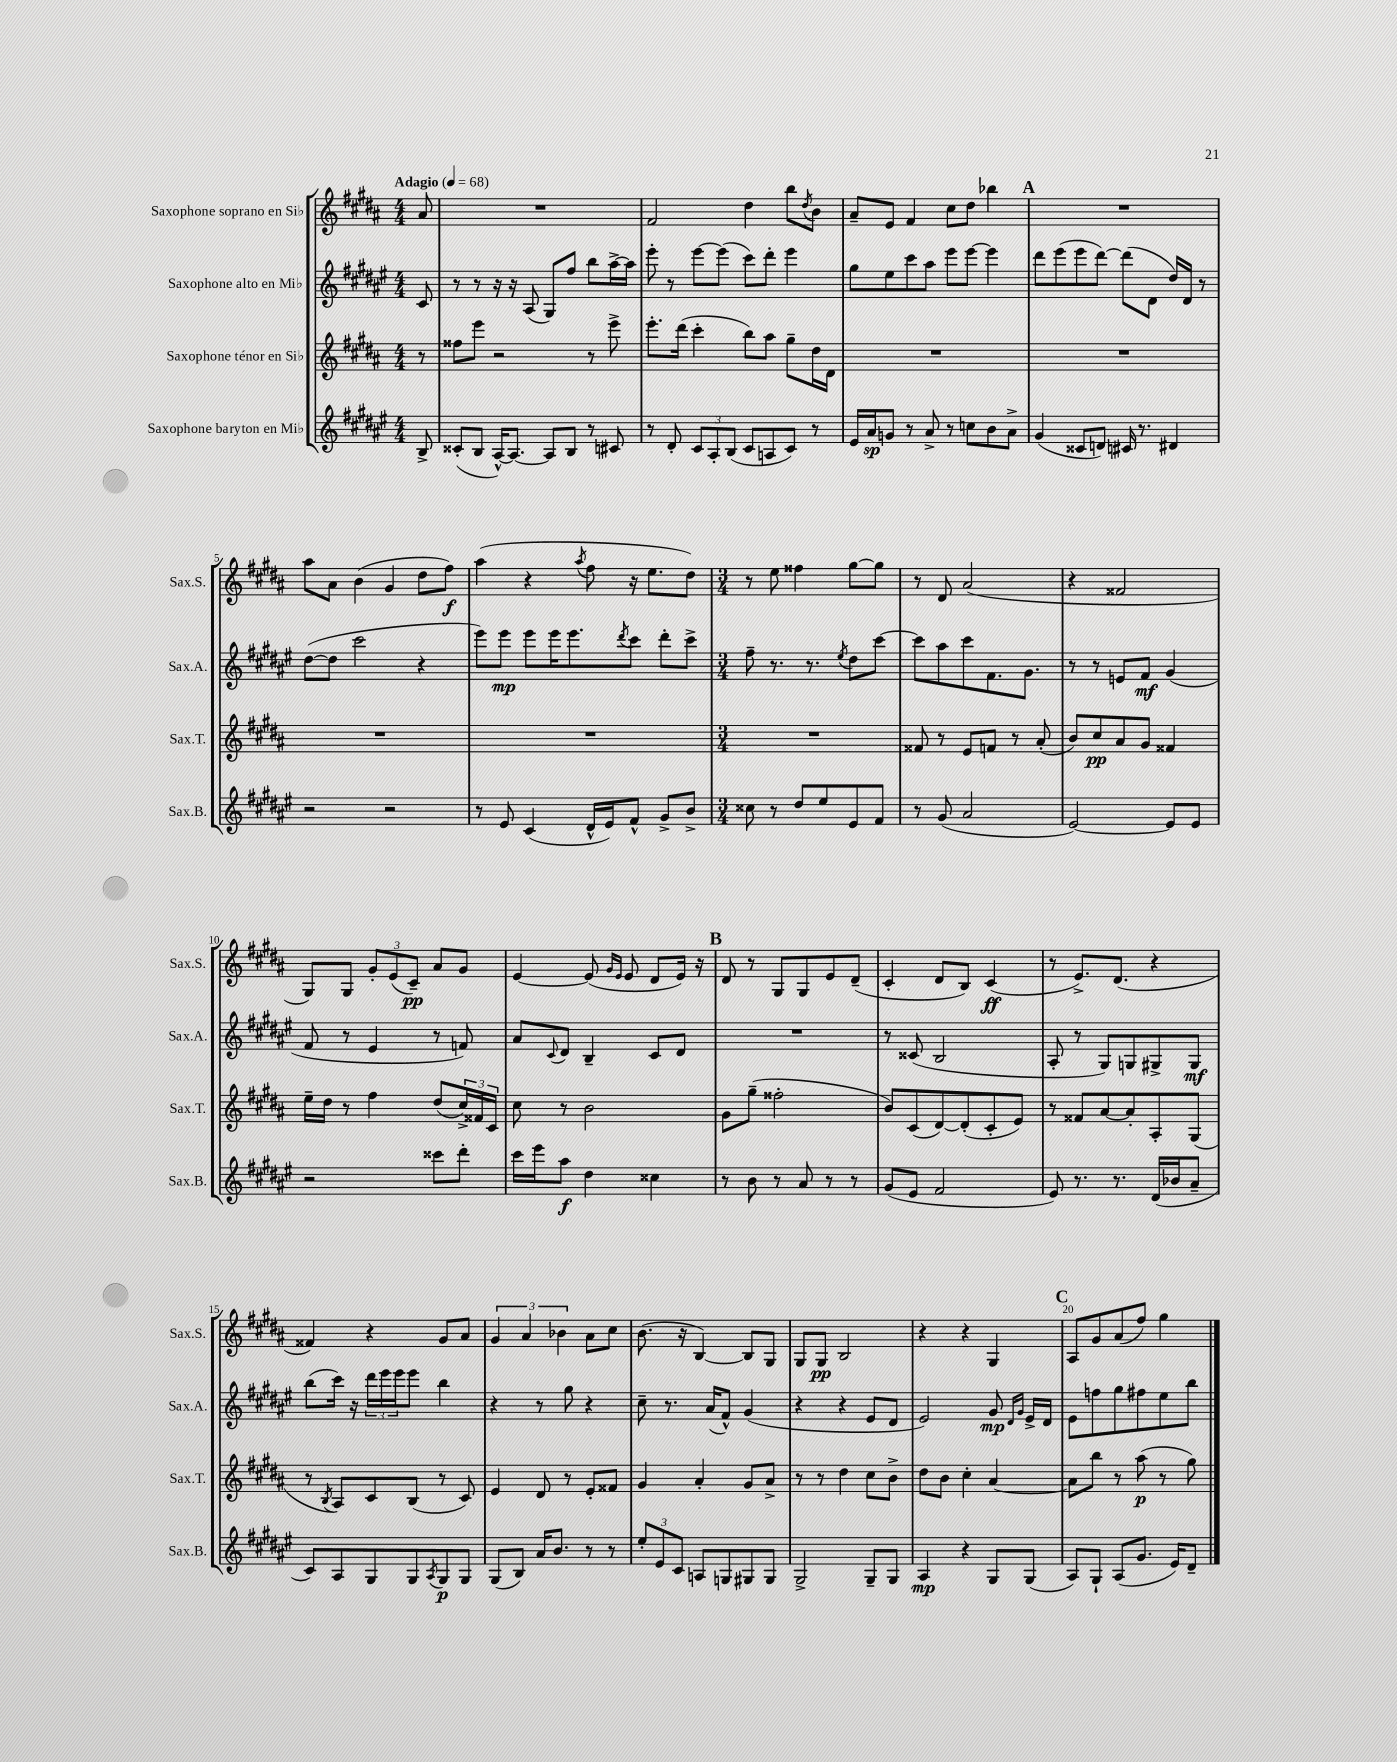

**kern	**kern	**kern	**kern
*staff4	*staff3	*staff2	*staff1
*clefG2	*clefG2	*clefG2	*clefG2
*k[f#c#g#d#a#e#]	*k[f#c#g#d#a#]	*k[f#c#g#d#a#e#]	*k[f#c#g#d#a#]
*M4/4	*M4/4	*M4/4	*M4/4
*MM68	*MM68	*MM68	*MM68
8B^	8r	8c#	8a#
=	=	=	=
(8c##'	8ff##	8r	1r
8B	8eee	8r	.
[16A#^^)	2r	16r	.
8.A#_	.	16r	.
.	.	(8A#	.
8A#]	.	8G#)	.
8B	.	8ff#	.
8r	8r	8bb	.
8c#	8eee^	[16aa#^	.
.	.	16aa#]	.
=	=	=	=
8r	8.eee'	8eee#'	2f#
8d#'	.	8r	.
.	(16ddd#	.	.
12c#	4ccc#'	[8eee#	.
12A#'	.	.	.
.	.	(8eee#]	.
(12B	.	.	.
8c#	8bb)	8ccc#)	4dd#
8A	8aa#	8ddd#'	.
8c#)	8gg#~	4eee#	8bb
.	.	.	8qdd#
8r	16dd#	.	8b
.	16d#	.	.
=	=	=	=
16e#	1r	8gg#	8a#~
16a#	.	.	.
8g	.	8ee#	8e
8r	.	8ccc#	4f#
8a#^	.	8aa#	.
8r	.	8eee#	8cc#
8cc	.	[8eee#	8dd#
8b	.	4eee#]	4bb-
8a#^	.	.	.
=	=	=	=
(4g#	1r	8ddd#	1r
.	.	(8eee#	.
8c##	.	8eee#	.
8d)	.	[8ddd#)	.
16c#	.	(8ddd#]	.
8.r	.	.	.
.	.	8d#	.
4d#	.	16dd#)	.
.	.	16d#	.
.	.	8r	.
=	=	=	=
2r	1r	([8dd#	8aa#
.	.	8dd#]	8a#
.	.	2ccc#	(4b
2r	.	.	4g#
.	.	4r	8dd#
.	.	.	8ff#)
=	=	=	=
8r	1r	8eee#)	(4aa#
8e#	.	8eee#	.
(4c#	.	8eee#	4r
.	.	16eee#	.
.	.	8.eee#	.
.	.	.	8qaa#
16d#^^	.	.	8ff#
16e#)	.	.	.
.	.	8qddd#	.
8f#^^	.	8ccc#	16r
.	.	.	8.ee
8g#^	.	8ddd#'	.
8b^	.	8ccc#^	8dd#)
=	=	=	=
*M3/4	*M3/4	*M3/4	*M3/4
8cc##	2.r	8ff#~	8r
8r	.	8.r	8ee
8dd#	.	.	4ff##
.	.	8.r	.
8ee#	.	.	.
.	.	8qee#	.
8e#	.	8dd#	[8gg#
8f#	.	[8ccc#	8gg#]
=	=	=	=
8r	8f##	8ccc#]	8r
(8g#	8r	8aa#	8d#
2a#	8e	8ccc#	(2a#
.	8f	8.f#	.
.	8r	.	.
.	.	8.g#	.
.	(8a#'	.	.
=	=	=	=
[2e#)	8b)	8r	4r
.	8cc#	8r	.
.	8a#	8e	2f##
.	8g#	8f#	.
8e#]	4f##	(4g#	.
8e#	.	.	.
=	=	=	=
2r	16ee~	8f#	8G#)
.	16dd#	.	.
.	8r	8r	8G#
.	4ff#	4e#	12g#'
.	.	.	(12e
.	.	.	12c#~)
8ccc##	(8dd#	8r	8a#
8ddd#'	24cc#^)	8f)	8g#
.	24f##	.	.
.	24c#	.	.
=	=	=	=
16ccc#	8cc#	8a#	[4e
16eee#	.	.	.
.	.	8qqc#	.
8aa#	8r	8d#	.
4dd#	2b	4B~	(8e]
.	.	.	16qqg#
.	.	.	16qqe
.	.	.	8e
4cc##	.	8c#	8d#
.	.	8d#	16e)
.	.	.	16r
=	=	=	=
8r	8g#	2.r	8d#
8b	(8gg#~	.	8r
8r	2ff##'	.	8G#
8a#	.	.	8G#
8r	.	.	8e
8r	.	.	(8d#~
=	=	=	=
(8g#	8b)	8r	4c#'
8e#	(8c#	(8c##	.
2f#	[8d#)	2B	8d#
.	(8d#']	.	8B)
.	8c#'	.	(4c#
.	8e)	.	.
=	=	=	=
8e#)	8r	8A#'	8r
8.r	8f##	8r	8.e^)
.	[8a#	8G#)	.
8.r	.	.	(8.d#
.	8a#']	8G	.
(16d#	8A#'	8G#^	4r
16b-	.	.	.
8a#~	(8G#	8G#	.
=	=	=	=
8c#)	8r	(8bb	4f##)
.	8qB	.	.
8A#	8A#)	16ccc#)	.
.	.	16r	.
8G#	8c#	24ddd#	4r
.	.	24eee#	.
.	.	24eee#	.
8G#	(8B	8eee#	.
8qA#	.	.	.
8G#	8r	4bb	8g#
8G#	8c#)	.	8a#
=	=	=	=
(8G#	4e	4r	6g#
8B)	.	.	.
.	.	.	6a#
16a#	8d#	8r	.
8.b	.	.	.
.	.	.	6b-
.	8r	8gg#	.
8r	8e'	4r	8a#
8r	8f##	.	8cc#
=	=	=	=
12ee#'	4g#	8cc#~	(8.b
12e#	.	.	.
.	.	8.r	.
12c#	.	.	.
.	.	.	16r
8A	4a#'	.	[4B)
.	.	(16a#	.
8G	.	8f#^^)	.
8G#	8g#	(4g#	8B]
8G#	8a#^	.	8G#
=	=	=	=
2G#^	8r	4r	8G#
.	8r	.	8G#
.	4dd#	4r	2B
8G#~	8cc#	8e#	.
8G#	8b^	8d#	.
=	=	=	=
4A#	8dd#	2e#)	4r
.	8b	.	.
4r	4cc#'	.	4r
8G#	[4a#	8g#	4G#
.	.	16qqd#	.
.	.	16qqg#	.
(8G#	.	16e#^	.
.	.	16d#	.
=	=	=	=
8A#)	8a#]	8e#	8A#
8G#`	8bb	8ff	8g#
(8A#	8r	8gg#	(8a#
8.g#	(8aa#	8ff#	8ff#)
.	8r	8ee#	4gg#
16e#)	.	.	.
8d#~	8gg#)	8bb	.
==	==	==	==
*-	*-	*-	*-
